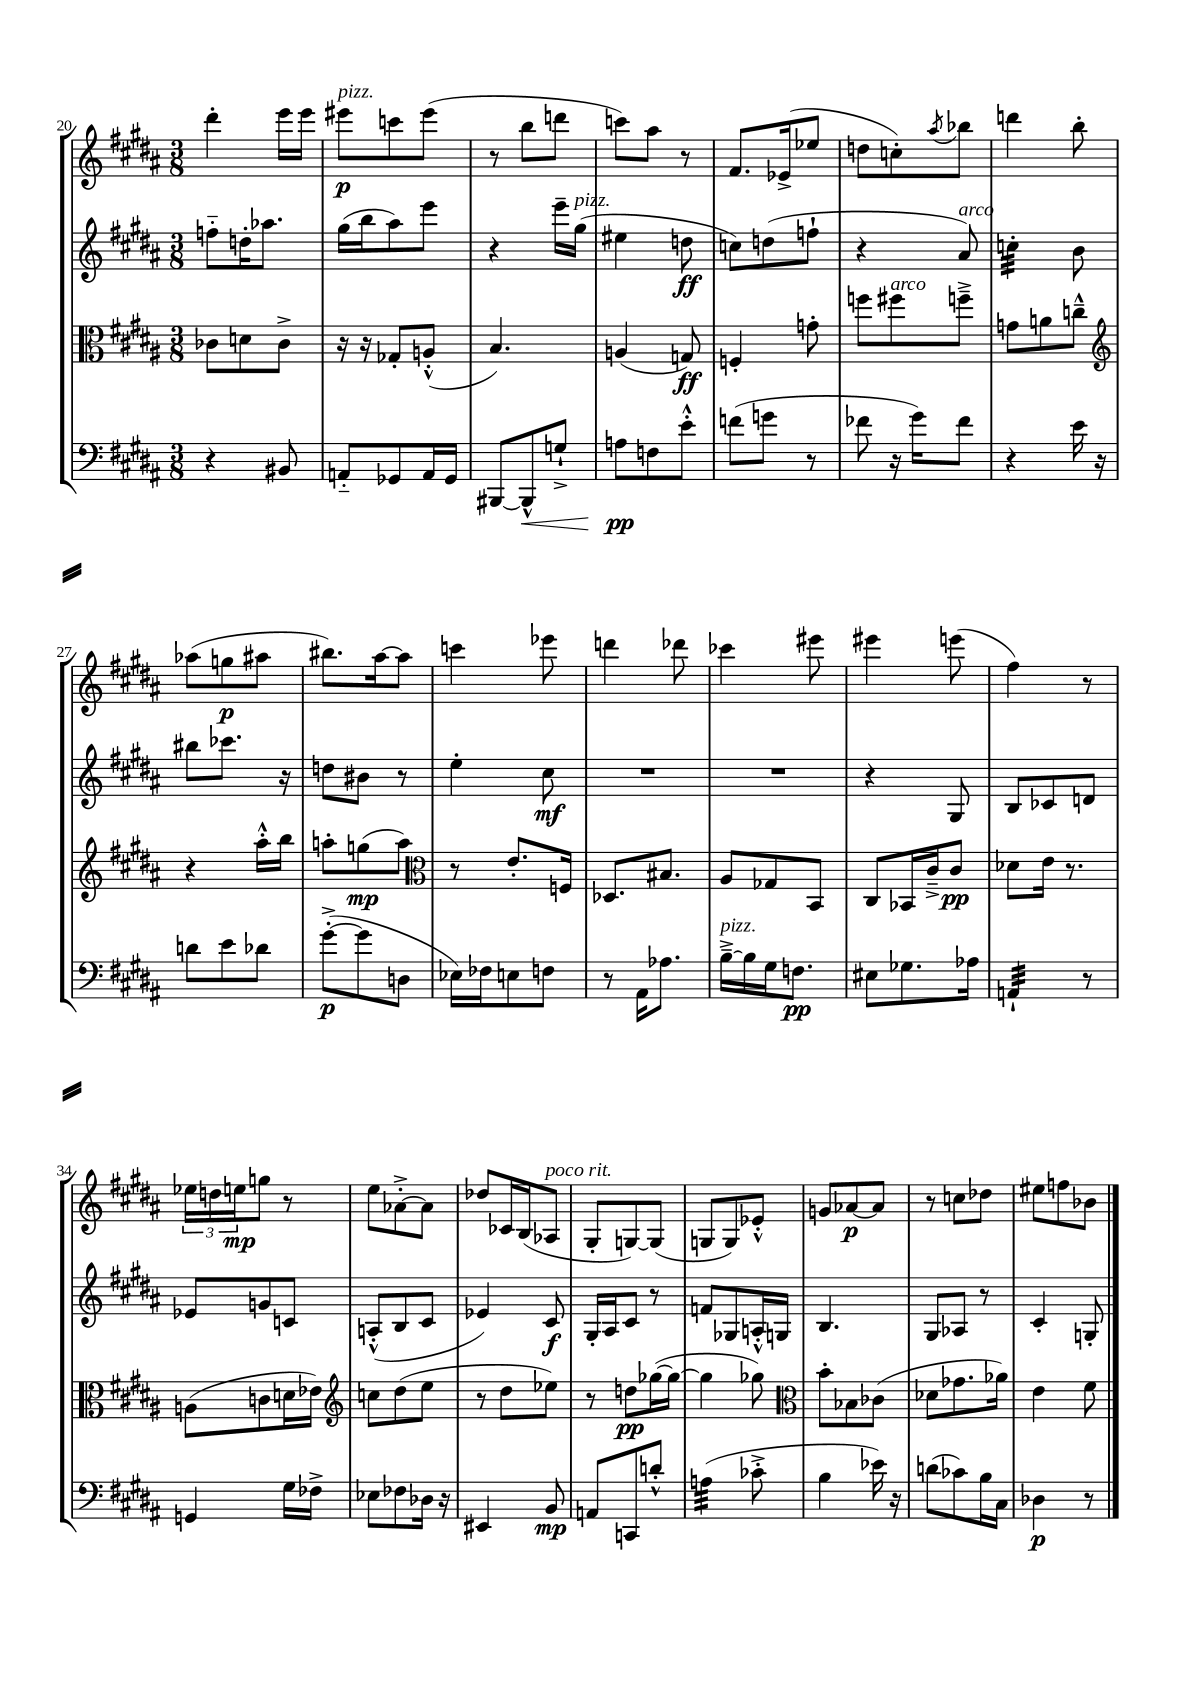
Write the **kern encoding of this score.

**kern	**kern	**kern	**kern
*staff4	*staff3	*staff2	*staff1
*clefF4	*clefC3	*clefG2	*clefG2
*k[f#c#g#d#a#]	*k[f#c#g#d#a#]	*k[f#c#g#d#a#]	*k[f#c#g#d#a#]
*M3/8	*M3/8	*M3/8	*M3/8
4r	8c-	8ff'~	4ddd#'
.	8d	16dd'	.
.	.	8.aa-	.
8BB#	8c-^	.	16eee
.	.	.	16eee
=	=	=	=
8AA'~	16r	(16gg#	8eee#
.	16r	16bb	.
8GG-	8G-'	8aa#)	8ccc
16AA	(8A'^^	8eee	(8eee#
16GG-	.	.	.
=	=	=	=
[8BBB#	4.B)	4r	8r
8BBB#^^]	.	.	8bb
8G`^	.	16eee~	8ddd
.	.	(16gg#	.
=	=	=	=
8A	(4A	4ee#	8ccc)
8F	.	.	8aa#
8e'^^	8G)	8dd	8r
=	=	=	=
(8f	4F'	8cc)	8.f#
8g	.	(8dd	.
.	.	.	(16e-^
8r	8g'	8ff`	8ee-
=	=	=	=
8f-	8ff	4r	8dd
16r	8ff#	.	8cc')
16g#)	.	.	.
.	.	.	8qaa#
8f-	8ff~^	8a#)	8bb-
=	=	=	=
4r	8g	4cc'	4ddd
.	8a	.	.
16e	8cc~^^	8b	8bb'
16r	.	.	.
=	=	=	=
*	*clefG2	*	*
8d	4r	8bb#	(8aa-
8e	.	8.ccc-	8gg
8d-	16aa#'^^	.	8aa#
.	16bb	16r	.
=	=	=	=
([8g#'^	8aa'	8dd	8.bb#)
8g#]	(8gg	8b#	.
.	.	.	[16aa#
8D	8aa)	8r	8aa#]
=	=	=	=
*	*clefC3	*	*
16E-)	8r	4ee'	4ccc
16F-	.	.	.
8E	8.e'	.	.
8F	.	8cc#	8eee-
.	16F	.	.
=	=	=	=
8r	8.D-	4.r	4ddd
16AA#	.	.	.
8.A-	8.B#	.	.
.	.	.	8ddd-
=	=	=	=
[16B~^	8A#	4.r	4ccc-
16B]	.	.	.
16G#	8G-	.	.
8.F	.	.	.
.	8BB	.	8eee#
=	=	=	=
8E#	8C#	4r	4eee#
8.G-	16BB-	.	.
.	16c#~^	.	.
.	8c#	8G#	(8eee
16A-	.	.	.
=	=	=	=
4AA`	8d-	8B	4ff#)
.	16e	8c-	.
.	8.r	.	.
8r	.	8d	8r
=	=	=	=
4GG	(8A	8e-	24ee-
.	.	.	24dd
.	.	.	24ee
.	8c	8g	8gg
16G#	16d	8c	8r
16F-^	16e-)	.	.
=	=	=	=
*	*clefG2	*	*
8E-	8cc	(8A'^^	8ee
8F-	(8dd#	8B	[8a-'^
16D-	8ee	8c#	8a-]
16r	.	.	.
=	=	=	=
4EE#	8r	4e-)	8dd-
.	8dd#	.	16c-
.	.	.	(16B
8BB	8ee-)	8c#	8A-
=	=	=	=
8AA	8r	16G#'	8G#'
.	.	16A#	.
8CC	8dd	8c#	[8G)
8d'^^	([16gg-	8r	(8G]
.	16gg-_	.	.
=	=	=	=
(4A	4gg-]	8f	8G
.	.	8G-	8G)
8c-'^	8gg-)	16A'^^	8e-'^^
.	.	16G	.
=	=	=	=
*	*clefC3	*	*
4B	8b'	4.B	8g
.	8B-	.	[8a-
16e-)	(8c-	.	8a-]
16r	.	.	.
=	=	=	=
(8d	8d-	8G#	8r
8c-)	8.g-	8A-	8cc
16B	.	8r	8dd-
16C#	16a-)	.	.
=	=	=	=
4D-	4e	4c#'	8ee#
.	.	.	8ff
8r	8f#	8G'	8b-
==	==	==	==
*-	*-	*-	*-
